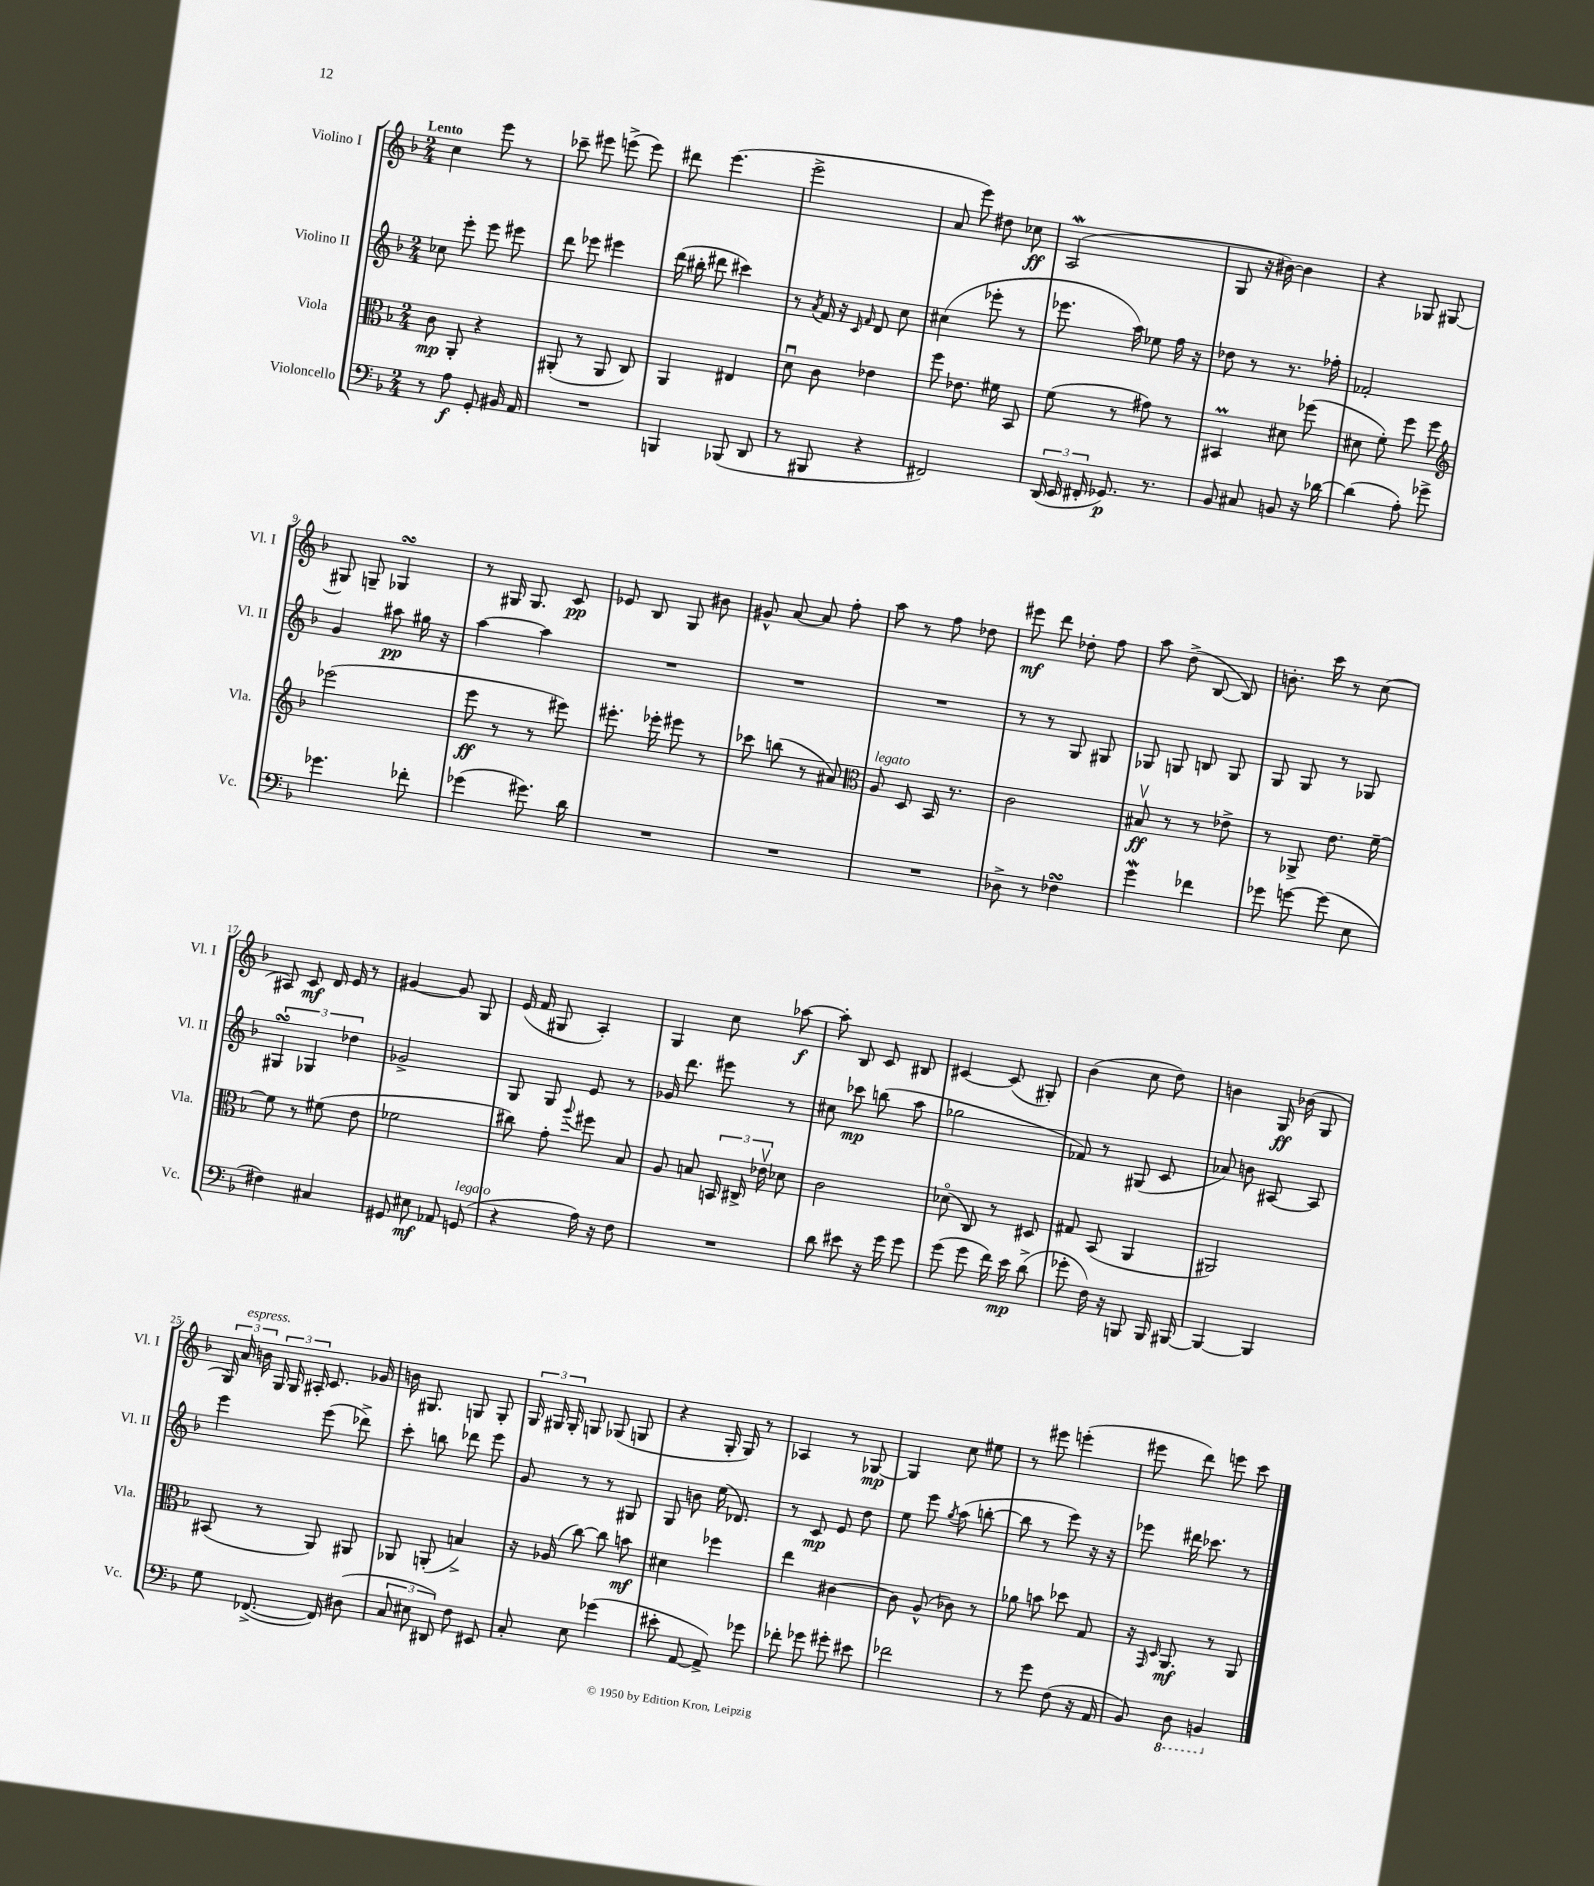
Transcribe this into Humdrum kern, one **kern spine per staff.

**kern	**kern	**kern	**kern
*staff4	*staff3	*staff2	*staff1
*clefF4	*clefC3	*clefG2	*clefG2
*k[b-]	*k[b-]	*k[b-]	*k[b-]
*M2/4	*M2/4	*M2/4	*M2/4
8r	8c	8cc-	4cc
8A	8AA'	8eee'	.
8GG'	4r	8eee	8eee
16BB#	.	8eee#	8r
16AA	.	.	.
=	=	=	=
2r	(8AA#'	8ddd	8ccc-~
.	8r	8eee-	8eee#
.	8AA#	4eee#	(8eee^
.	8C)	.	8eee)
=	=	=	=
4BBB	4AA	(16ddd	8ddd#
.	.	16bb#'	.
.	.	8ddd#	(4.eee
(8BBB-	4E#	4ccc#)	.
8DD	.	.	.
=	=	=	=
8r	8du	8r	2eee^
.	.	8qa	.
8BBB#	8c	16f	.
.	.	16r	.
.	.	16qqc	.
.	.	16qqf	.
4r	4e-	8d	.
.	.	8cc	.
=	=	=	=
2FF#)	8ff	(4cc#	8a
.	8.e-	.	8eee)
.	.	8eee-'	8dd#
.	16f#	.	.
.	8BB-	8r	8cc-
=	=	=	=
(24DD	(8f	8.eee-	(2A
24EE	.	.	.
24FF#'	.	.	.
8.GG-)	8r	.	.
.	.	16aa)	.
.	8g#)	8ee-	.
8.r	.	.	.
.	8r	16ff	.
.	.	16r	.
=	=	=	=
8BB-	4BB#	8dd-	8G
8C#	.	8r	16r
.	.	.	[16b#)
8BB	8d#	8.r	4b#]
16r	(8ff-	.	.
[16d-	.	16ff-'	.
=	=	=	=
(4d-]	8d#	2f-'	4r
.	8f')	.	.
8A')	8ff	.	8G-
8g-^	8ff	.	[8G#
=	=	=	=
*	*clefG2	*	*
4.g-	(2eee-	4g	8G#]
.	.	.	8G~
.	.	8aa#	4G-
8f-'	.	16gg#	.
.	.	16r	.
=	=	=	=
(4g-	8eee	[4aa	8r
.	8r	.	16G#
.	.	.	8.G#
8.g#)	8r	4aa]	.
.	8eee#)	.	8c
16d	.	.	.
=	=	=	=
2r	8.eee#'	2r	8e-
.	.	.	8B-
.	16eee-'	.	.
.	8eee#	.	8G
.	8r	.	8b#
=	=	=	=
2r	8ccc-	2r	8g#^^
.	(8bb	.	[8a
.	8r	.	8a]
.	8a#)	.	8ff'
=	=	=	=
*	*clefC3	*	*
2r	8A	2r	8aa
.	8D	.	8r
.	16BB-	.	8ff
.	8.r	.	.
.	.	.	8dd-
=	=	=	=
8D-^	2c	8r	8eee#
8r	.	8r	8ddd
4F-	.	8G	8dd-'
.	.	8G#	8ff
=	=	=	=
4g	8B#v	8G-	8aa
.	8r	8G	(8dd^
4f-	8r	8B	[8B-
.	8e-^	8G	8B-])
=	=	=	=
8g-	8r	8G	8.b'
[8g	8AA-^	8G	.
.	.	.	16ccc
(8g]	8.e	8r	8r
8E	.	8G-	(8cc
.	[16f~	.	.
=	=	=	=
4F#)	8f]	6G#	8A#)
.	8r	.	8c
.	.	6G-	.
4C#	(8f#	.	16d
.	.	.	16e
.	.	6dd-	.
.	8e	.	8r
=	=	=	=
8GG#	2f-	2g-^	[4g#
8E#	.	.	.
8AA-	.	.	8g#]
(8GG	.	.	8G
=	=	=	=
4r	8cc#)	8G	(16e
.	.	.	16f
.	8g'	8G	8G#
.	8qqaa	.	.
16A)	8ff#	8e	4A')
16r	.	.	.
8F	8B-	8r	.
=	=	=	=
2r	8A	16g-	4G
.	.	8.ddd	.
.	8B	.	.
.	24BB	8eee#	8cc
.	24C#^	.	.
.	24e-v	.	.
.	8d-	8r	[8aa-
=	=	=	=
8d	2c	8cc#	8aa-']
8e#	.	8ccc-	8B-
16r	.	(8bb	8c
16g	.	.	.
8g	.	8aa	8B#
=	=	=	=
(8g	(8d-o	2gg-	[4c#
8g	8C)	.	.
16f)	8r	.	(8c#]
16e	.	.	.
(8d^	8D#	.	8G#')
=	=	=	=
8g-'	8G#	8f-)	(4b-
16F)	(8BB-	8r	.
16r	.	.	.
8BBB	4AA	(8G#	8cc
16BBB	.	8c	8dd)
[16BBB#	.	.	.
=	=	=	=
4BBB#_	2AA#)	8a-)	4b
.	.	8b	.
4BBB#]	.	[8A#	16G
.	.	.	(16b-
.	.	8A#]	8G
=	=	=	=
8G	(8BB#	4eee	24G)
.	.	.	24a
.	.	.	24b
([8.FF-^	8r	.	24G
.	.	.	24G
.	.	.	24A#'
.	8AA)	(8eee	8.c
16FF-])	.	.	.
(8D#	8AA#	8ddd-^)	.
.	.	.	16g-
=	=	=	=
12C	8AA-	8ccc'	16b
.	.	.	8.G#
12E#	.	.	.
.	(8AA'	8bb	.
12DD#)	.	.	.
8F	4B^)	8ddd-	8G
8EE#	.	8eee	8G'
=	=	=	=
8C'	16r	8g	24G
.	.	.	24G#
.	(16A-	.	.
.	.	.	24G#'
8E	[8cc)	8r	8G
(4g-	8cc]	8r	(8G-
.	8b	8G#	8G
=	=	=	=
8e#'	4d#	8G	4r
[8AA	.	8b	.
8AA^])	4ff-	(16ee	16G'
.	.	8.d-)	16G)
8g-	.	.	8r
=	=	=	=
8f-'	4ee	8r	4A-
8g-	.	8c	.
8g#'	[4c#	8e	8r
8e#	.	8dd	[8G-
=	=	=	=
2f-	8c#]	8ee	4G-]
.	(8A^^	8eee	.
.	.	8qgg	.
.	8c-)	(8aa	8cc
.	8r	[8bb'	8ee#
=	=	=	=
8r	8a-	8bb]	8r
8g	8b	8r	8eee#
(8F	8dd-	8eee)	(4eee'
16r	8G	16r	.
16AA	.	16r	.
=	=	=	=
8BB-)	16r	8eee-	8eee#
.	16qqGG	.	.
.	16qqD	.	.
.	8.AA	.	.
8DD	.	16ddd#	8ddd)
.	.	8.ccc-	.
4BBB	8r	.	8eee
.	8AA	8r	8ccc
==	==	==	==
*-	*-	*-	*-
